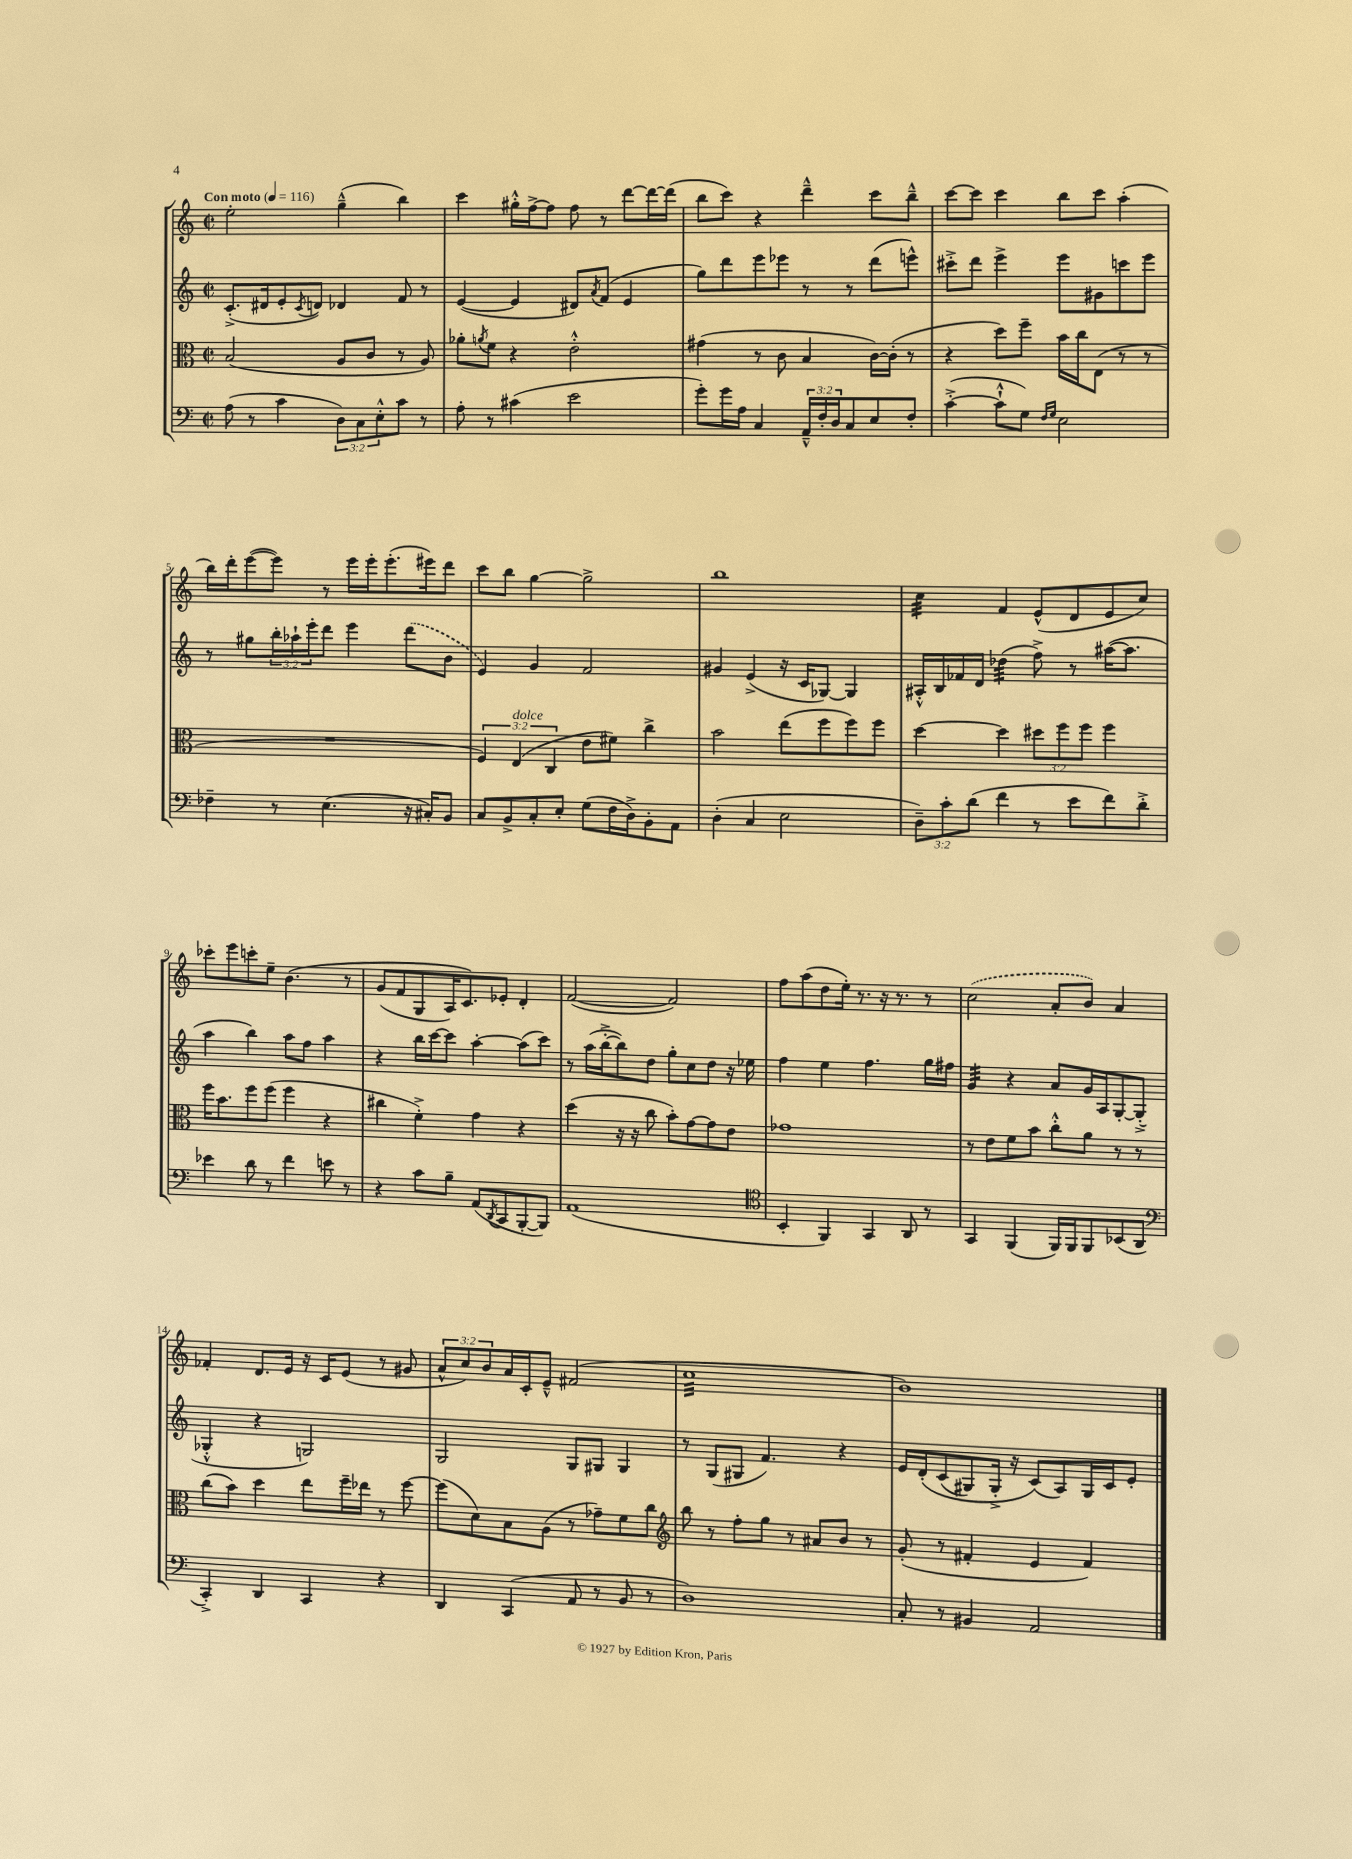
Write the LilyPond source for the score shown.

<<
\new StaffGroup <<
\new Staff = "s0" {
    \clef treble \key c \major \defaultTimeSignature \time 2/2 \override Staff.TupletNumber.text = #tuplet-number::calc-fraction-text \tempo "Con moto" 4 = 116
    e''2-. g''4---^( b''4) |
    c'''4 gis''16-.-^ f''16~-> f''8 f''8 r8 d'''8~ d'''16~ d'''16( |
    b''8 c'''8) r4 d'''4---^ c'''8 b''8---^ |
    c'''8~ c'''8 c'''4 b''8 c'''8 a''4-.( |
    b''16) d'''16-. e'''8~( e'''8) r8 e'''16 e'''16-. e'''8.-.( eis'''16) d'''8 |
    c'''8 b''8 g''4~ g''2-> |
    b''1 |
    c''4:32 f'4 e'8-^( d'8 e'8 c''8) |
    ces'''8-. e'''8 c'''8-. e''8-- b'4.\( r8 |
    g'8( f'8 g8 a16) c'8.\) ees'8-. d'4-. |
    f'2~( f'2) |
    f''8 a''8( d''8 e''16-.) r8. r16 r8. r8 |
    \once \slurDashed c''2( a'8-. b'8) a'4 |
    fes'4-. d'8. e'16 r16 c'16 e'8( r8 gis'8 |
    \tuplet 3/2 { a'8-^ c''8) b'8 } a'16 c'16-. e'8---^ fis'2( |
    c''1:32 |
    b'1) \bar "|." |
}
\new Staff = "s1" {
    \clef treble \key c \major \defaultTimeSignature \time 2/2 \override Staff.TupletNumber.text = #tuplet-number::calc-fraction-text
    c'8.-.->( dis'16 e'8-. \acciaccatura { c'8 } d'8) des'4 f'8 r8 |
    e'4~( e'4 dis'8) \acciaccatura { a'8 } f'8( e'4 |
    g''8) d'''8 e'''8 ees'''8 r8 r8 d'''8( e'''8-^) |
    cis'''8-.-> d'''8 e'''4-> e'''8 gis'8 c'''8 e'''8 |
    r8 gis''8 \tuplet 3/2 { b''16-. aes''16-! e'''16-. } d'''8 e'''4 \once \slurDashed d'''8( b'8 |
    e'4) g'4 f'2 |
    gis'4 e'4->( r16 c'16 ges8~) ges4 |
    ais16-.-^ b16 fes'16 d'16 des''4:32( f''8->) r8 ais''16~( ais''8. |
    a''4 b''4) a''8 f''8 a''4 |
    r4 b''16 c'''16~ c'''8 a''4~-. a''8( c'''8) |
    r8 a''16( b''16~-.-> b''8) d''8 g''8-. c''8 d''8 r16 ees''16 |
    f''4 e''4 f''4. g''16 fis''16 |
    g'4:32 r4 a'8 g'16 a16 g8~-. g8-.->( |
    ges4-.-^ r4 g2) |
    g2 g8 gis8 gis4 |
    r8 g8( gis8 f'4.) r4 |
    e'16 d'16-.\( c'8( gis8) gis16-.-> r16 c'8(\) a8) gis16 c'16 e'8-. \bar "|." |
}
\new Staff = "s2" {
    \clef alto \key c \major \defaultTimeSignature \time 2/2 \override Staff.TupletNumber.text = #tuplet-number::calc-fraction-text
    b2( a8 c'8 r8 a8) |
    aes'8-. \acciaccatura { a'8 } f'8 r4 e'2-.-^ |
    gis'4( r8 c'8 b4 c'16~) c'16-.( r8 |
    r4 d''8) f''8-- b'16 c''16 e8( r8 r8 |
    R1 |
    \tuplet 3/2 { f4) e4^\markup { \italic "dolce" }( c4 } e'8 fis'8) c''4-> |
    b'2 e''8( f''8 f''8) f''8 |
    d''4~ d''4 \tuplet 3/2 { dis''8 f''8 f''8 } f''4 |
    f''16 b'8. f''8 f''8( f''4 r4 |
    cis''4 f'4-.->) g'4 r4 |
    d''4( r16 r16 c''8 b'8-.) g'8~ g'8 e'8 |
    ges'1 |
    r8 e'8 f'8 b'8 c''8-.-^ a'8 r8 r8 |
    c''8( b'8) d''4 e''8 f''16-- ees''16 r8 f''8~ |
    f''8( d'8) b8 a8( r8 ges'8--) f'8 c''8 |
    \clef treble b''8 r8 f''8-. g''8 r8 ais'8 b'8 r8 |
    g'8-.( r8 fis'4-. e'4 fis'4) \bar "|." |
}
\new Staff = "s3" {
    \clef bass \key c \major \defaultTimeSignature \time 2/2 \override Staff.TupletNumber.text = #tuplet-number::calc-fraction-text
    a8( r8 c'4 \tuplet 3/2 { d8) c8 e8-.-^ } c'8 r8 |
    a8-. r8 cis'4( e'2 |
    g'8-.) g'16 a16 c4 \tuplet 3/2 { a,16---^ f16-. d16 } c8 e8 f8-. |
    c'4~-.->( c'8-!-^ g8) \grace { f16 g16 } e2 |
    fes4-- r8 e4.( r16 cis16-.) b,8 |
    c8 b,8-> c8-. e8-. g8( f16 d16->) b,8-. a,8 |
    d4-.( c4 e2 |
    \tuplet 3/2 { d8--) c'8-. d'8( } f'4 r8 e'8 f'8) d'8-.-> |
    ees'4 d'8 r8 f'4 e'8 r8 |
    r4 c'8 b8-- a,8( \acciaccatura { d,8 } c,8 b,,8~-. b,,8) |
    a,1( |
    \clef tenor b,4-. f,4) g,4 a,8 r8 |
    g,4 f,4( f,16) f,16 f,8 bes,8( a,8 |
    \clef bass c,4-.->) d,4 c,4 r4 |
    d,4 c,4( a,8 r8 b,8 r8 |
    d1) |
    c8-. r8 bis,4 a,2 \bar "|." |
}
>>
>>
